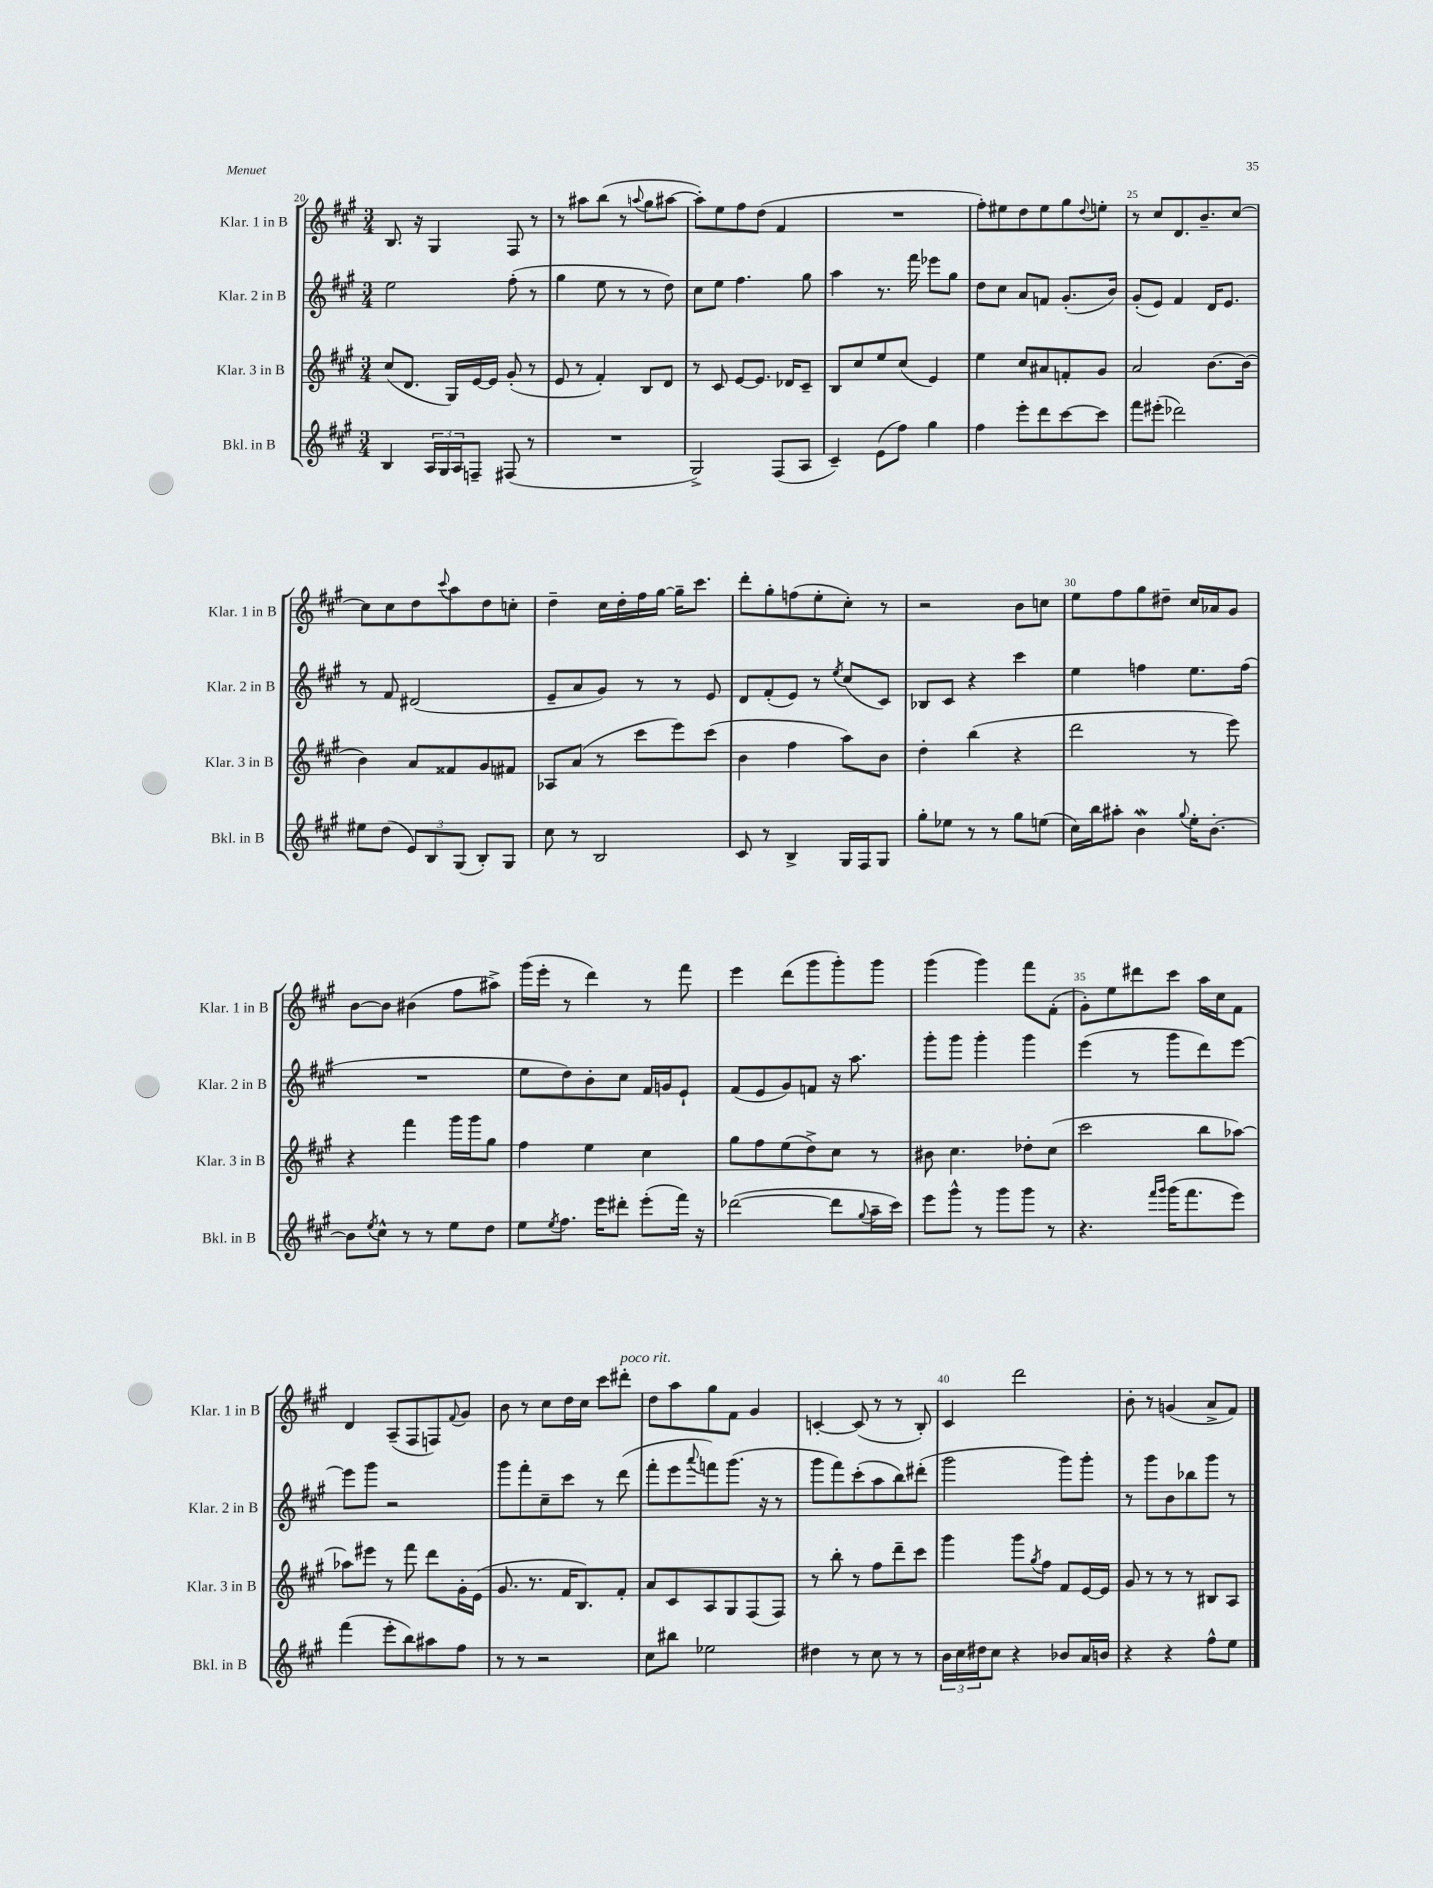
<<
\new StaffGroup <<
\new Staff = "s0" \with { instrumentName = "Klar. 1 in B" shortInstrumentName = "Klar. 1 in B" } {
    \clef treble \key a \major \numericTimeSignature \time 3/4
    b8. r16 gis4 fis8 r8 |
    r8 ais''8 b''8( r8 \appoggiatura { a''8 } gis''8 ais''8~ |
    ais''8-.) e''8 fis''8 d''8( fis'4 |
    R2. |
    fis''8-.) eis''8 d''8 eis''8 gis''8 \appoggiatura { d''8 } e''8-. |
    r8 cis''8 d'8. b'8.-- cis''8~ |
    cis''8 cis''8 d''8 \appoggiatura { cis'''8 } a''8 d''8 c''8-. |
    d''4-- cis''16 d''16-. fis''16 gis''16~ gis''16-- cis'''8. |
    d'''8-. gis''8-. f''8( e''8-. cis''8-.) r8 |
    r2 b'8 c''8 |
    e''8 fis''8 gis''8 dis''8-- cis''16 aes'16 gis'8 |
    b'8~ b'8 bis'4( fis''8 ais''8->) |
    gis'''16( e'''16-. r8 d'''4) r8 fis'''8 |
    e'''4 d'''8( gis'''8 gis'''8-.) gis'''8 |
    gis'''4( gis'''4) fis'''8 fis'8-.( |
    gis'8-.) e''8 dis'''8 cis'''8 a''16 cis''16 fis'8 |
    d'4 a8--( fis8 f8) \appoggiatura { fis'8 } gis'8 |
    b'8 r8 cis''8 d''16 cis''16 cis'''8 dis'''8-.^\markup { \italic "poco rit." } |
    d''8 a''8 gis''8 fis'8 gis'4 |
    c'4~-. c'8( r8 r8 b8-.) |
    cis'4 d'''2 |
    b'8-. r8 g'4( a'8-> fis'8) \bar "|." |
}
\new Staff = "s1" \with { instrumentName = "Klar. 2 in B" shortInstrumentName = "Klar. 2 in B" } {
    \clef treble \key a \major \numericTimeSignature \time 3/4
    e''2 fis''8-.( r8 |
    gis''4 e''8 r8 r8 d''8) |
    cis''8 e''8 fis''4. gis''8 |
    a''4 r8. fis'''16 ees'''8 gis''8 |
    d''8 cis''8 a'8 f'8 gis'8.-.( b'16) |
    gis'8-.( e'8) fis'4 d'16 e'8. |
    r8 fis'8 dis'2( |
    e'8-- a'8 gis'8) r8 r8 e'8 |
    d'8 fis'8-.( e'8) r8 \acciaccatura { e''8 } cis''8( cis'8) |
    bes8 cis'8 r4 cis'''4 |
    e''4 f''4 e''8. f''16( |
    R2. |
    e''8 d''8) b'8-. cis''8 fis'16 g'16 e'8-! |
    fis'8( e'8 gis'8) f'8 r16 a''8. |
    gis'''8-. gis'''8 gis'''4-. gis'''4 |
    e'''4( r8 gis'''8 d'''8) e'''8~ |
    e'''8 gis'''8 r2 |
    gis'''8 fis'''8-. cis''8-- cis'''8 r8 d'''8( |
    fis'''8-. e'''8 \appoggiatura { a'''8 } f'''8) gis'''8.( r16 r8 |
    gis'''8 fis'''8) cis'''8-.( a''8 b''8) dis'''8-.( |
    gis'''2 gis'''8) gis'''8-. |
    r8 gis'''8 b'8 bes''8 gis'''8 r8 \bar "|." |
}
\new Staff = "s2" \with { instrumentName = "Klar. 3 in B" shortInstrumentName = "Klar. 3 in B" } {
    \clef treble \key a \major \numericTimeSignature \time 3/4
    cis''8( d'8. gis16) e'16~ e'16 gis'8-.( r8 |
    e'8 r8 fis'4-.) b8 d'8 |
    r8 cis'8 e'8~ e'8. des'16 cis'8-- |
    b8 cis''8 e''8 cis''8( e'4) |
    e''4 cis''8 ais'8 f'8-. gis'8 |
    a'2 b'8.~ b'16( |
    b'4) a'8 fisis'8 gis'8 fis'8 |
    aes8 a'8( r8 cis'''8 e'''8) cis'''8( |
    b'4 fis''4 a''8) b'8 |
    d''4-. b''4( r4 |
    d'''2 r8 e'''8) |
    r4 fis'''4 gis'''16 gis'''16 gis''8 |
    fis''4 e''4 cis''4 |
    gis''8 fis''8 e''8( d''8->) cis''8 r8 |
    bis'8 cis''4. des''8-. cis''8( |
    cis'''2 b''8 aes''8~) |
    aes''8 eis'''8 r8 fis'''8 d'''8 gis'16-. e'16( |
    gis'8. r8. fis'16 b8.) fis'8-. |
    a'8 cis'8 a8 gis8 fis8( fis8) |
    r8 b''8-. r8 fis''8 d'''8-- cis'''8 |
    gis'''4 gis'''8 \acciaccatura { gis''8 } fis''8 fis'8 e'16~ e'16 |
    gis'8 r8 r8 r8 bis8 a8 \bar "|." |
}
\new Staff = "s3" \with { instrumentName = "Bkl. in B" shortInstrumentName = "Bkl. in B" } {
    \clef treble \key a \major \numericTimeSignature \time 3/4
    b4 \tuplet 3/2 { a16 gis16 a16 } f8-- fis8( r8 |
    R2. |
    gis2->) fis8( a8 |
    cis'4--) e'8( fis''8) gis''4 |
    fis''4 e'''8-. d'''8 cis'''8~ cis'''8 |
    fis'''8 eis'''8-.( des'''2) |
    eis''8 d''8( \tuplet 3/2 { e'8) b8 gis8( } b8-.) gis8 |
    cis''8 r8 b2 |
    cis'8 r8 b4-> gis16 fis16 gis8 |
    gis''8-. ees''8 r8 r8 gis''8 e''8( |
    cis''16) b''16 ais''8-. b'4\mordent \appoggiatura { gis''8 } e''16-. b'8.~-. |
    b'8 \acciaccatura { e''8 } cis''8-^ r8 r8 e''8 d''8 |
    e''8 \acciaccatura { e''8 } fis''8. e'''16 dis'''8-. e'''8-.( fis'''16) r16 |
    des'''2~( des'''8 \appoggiatura { gis''8 } a''16-- cis'''16) |
    e'''8 gis'''8-^ r8 gis'''8 gis'''8 r8 |
    r4. \grace { fis'''16 gis'''16 } gis'''16( fis'''8. e'''8) |
    fis'''4( e'''8-. b''8) ais''8 fis''8 |
    r8 r8 r2 |
    cis''8 bis''8 ees''2 |
    dis''4 r8 cis''8 r8 r8 |
    \tuplet 3/2 { b'16 cis''16 dis''16 } cis''8 r4 bes'8 a'16 b'16 |
    r4 r4 fis''8-^ e''8 \bar "|." |
}
>>
>>
\layout { \context { \Score currentBarNumber = #20 \override BarNumber.break-visibility = ##(#f #t #t) barNumberVisibility = #(every-nth-bar-number-visible 5) } }
